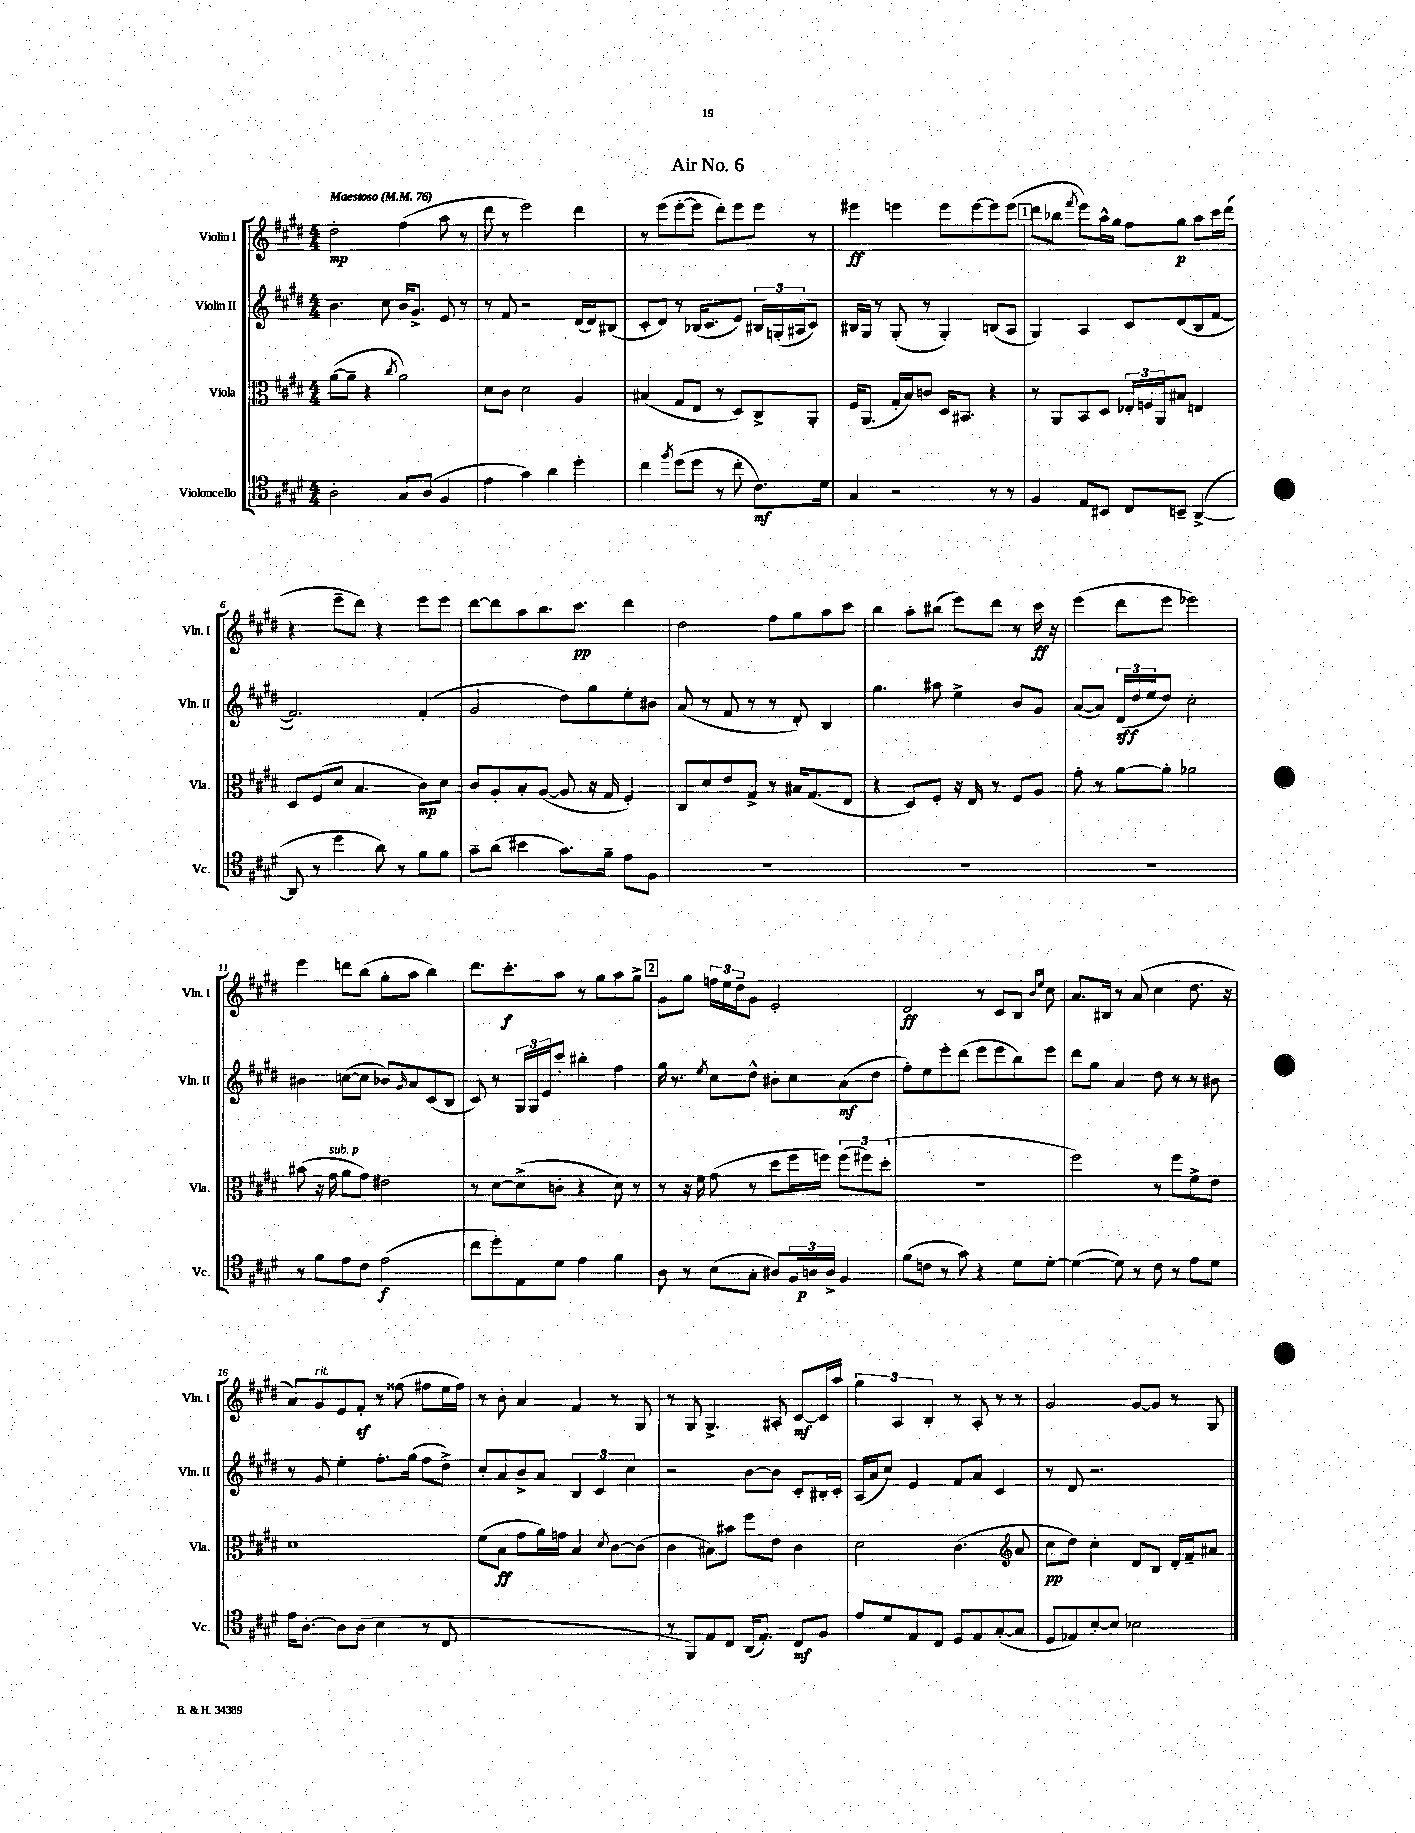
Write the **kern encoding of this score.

**kern	**dynam	**kern	**dynam	**kern	**dynam	**kern	**dynam
*part4	*part4	*part3	*part3	*part2	*part2	*part1	*part1
*staff4	*staff4	*staff3	*staff3	*staff2	*staff2	*staff1	*staff1
*I"Violoncello	*	*I"Viola	*	*I"Violin II	*	*I"Violin I	*
*I'Vc.	*	*I'Vla.	*	*I'Vln. II	*	*I'Vln. I	*
*clefC4	*	*clefC3	*	*clefG2	*	*clefG2	*
*k[f#c#g#d#]	*	*k[f#c#g#d#]	*	*k[f#c#g#d#]	*	*k[f#c#g#d#]	*
*M4/4	*	*M4/4	*	*M4/4	*	*M4/4	*
*MM76	*	*MM76	*	*MM76	*	*MM76	*
=1	=1	=1	=1	=1	=1	=1	=1
!	!	!	!	!	!	!LO:TX:a:B:t=Maestoso	!
2A'\	.	([8a\L	.	4.b\	.	2dd#'\	mp
.	.	8a~\J]	.	.	.	.	.
.	.	4r	.	.	.	.	.
.	.	.	.	8cc#\	.	.	.
.	.	8qcc#/	.	.	.	.	.
8G#/L	.	2a\)	.	16b/KL	.	(4ff#\	.
.	.	.	.	8.g#^/J	.	.	.
(8A/J	.	.	.	.	.	.	.
4F#/	.	.	.	8e/	.	8aa\	.
.	.	.	.	8r	.	8r	.
=2	=2	=2	=2	=2	=2	=2	=2
4e\	.	8d#\L	.	8r	.	8ddd#\	.
.	.	8c#\J	.	8f#/	.	8r	.
4g#\)	.	2d#\	.	2r	.	2eee\)	.
4a\	.	.	.	.	.	.	.
4dd#'\	.	4A/	.	(16d#/LL	.	4ddd#\	.
.	.	.	.	16d#/J)	.	.	.
.	.	.	.	(8B#X/J	.	.	.
=3	=3	=3	=3	=3	=3	=3	=3
4cc#\	.	(4B#X/	.	8c#'/L	.	8r	.
.	.	.	.	8d#/J)	.	(8eee\L	.
8qff#/	.	.	.	.	.	.	.
(8dd#\L	.	8G#/L	.	8r	.	[8eee'\	.
8dd#\J	.	8E/J	.	(16B-X/KL	.	8eee\J]	.
.	.	.	.	8.c#/	.	.	.
8r	.	8r	.	.	.	8ddd#'\L)	.
8cc#'\	.	8D#/L)	.	8e/J)	.	8eee\	.
8.c#\L)	mf	8C#^/	.	24B#X/LL	.	8eee\J	.
.	.	.	.	(24Gn'/	.	.	.
.	.	.	.	24A#X/J	.	.	.
.	.	8AA'/J	.	8c#/J)	.	8r	.
16d#\Jk	.	.	.	.	.	.	.
=4	=4	=4	=4	=4	=4	=4	=4
4G#/	.	16F#/KL	.	16B#X/LL	.	4eee#X\	ff
.	.	(8.AA/J	.	16G#/JJ	.	.	.
.	.	.	.	8r	.	.	.
2r	.	16G#'/LL	.	(8G#'/	.	4eeen\	.
.	.	16B/J)	.	.	.	.	.
.	.	8cn/J	.	8r	.	.	.
.	.	16D#/KL	.	4G#'/)	.	8eee\L	.
.	.	8.BB#X/J	.	.	.	.	.
.	.	.	.	.	.	[8eee\	.
8r	.	4r	.	(8Bn/L	.	8eee\]	.
8r	.	.	.	8A/J	.	(8eee\J	.
!!LO:REH:place=s1:t=1
=5	=5	=5	=5	=5	=5	=5	=5
4F#/	.	8r	.	4G#/)	.	8ddd#\L	.
.	.	8AA/L	.	.	.	8bb-X\J	.
.	.	.	.	.	.	8qfff#/	.
8E/L	.	8BB/	.	4A/	.	8eee\L)	.
8BB#X/J	.	8D#/J	.	.	.	16aa^^\L	.
.	.	.	.	.	.	16gg#\JJ	.
8C#/L	.	24E-X'/LL	.	8c#/L	.	8ff#\L	.
.	.	24Fn/	.	.	.	.	.
.	.	24AA/J	.	.	.	.	.
8BBn~/J	.	8B#X/J	.	(8d#/	.	8gg#\J	p
([4AA^/	.	4En/	.	8B/	.	8aa\L	.
.	.	.	.	[8f#/J	.	16ccc#\L	.
.	.	.	.	.	.	(16ddd#\JJ	.
!!LO:LB:g=z
=6	=6	=6	=6	=6	=6	=6	=6
8AA/]	.	8D#/L	.	2.f#/])	.	4r	.
8r	.	(8F#/	.	.	.	.	.
4dd#\	.	8d#/J	.	.	.	8eee~\L	.
.	.	4.B/	.	.	.	8ddd#\J)	.
8a\)	.	.	.	.	.	4r	.
8r	.	.	.	.	.	.	.
8f#\L	.	8c#\L)	mp	(4f#'/	.	8eee\L	.
8f#\J	.	8d#\J	.	.	.	8eee\J	.
=7	=7	=7	=7	=7	=7	=7	=7
8g#~\L	.	8c#/L	.	2g#/	.	[8ddd#\L	.
(8a\J	.	8A'/	.	.	.	8ddd#\]	.
4b#X\	.	8B'/	.	.	.	8aa\	.
.	.	([8A/J	.	.	.	8.bb\	.
8.g#\L)	.	8A/]	.	8dd#\L)	.	.	.
.	.	.	.	.	.	8.ccc#\J	pp
.	.	16r	.	8gg#\	.	.	.
16f#~\Jk	.	16G#/	.	.	.	.	.
8e\L	.	4F#'/)	.	8ee'\	.	4ddd#\	.
8F#\J	.	.	.	8b#X\J	.	.	.
=8	=8	=8	=8	=8	=8	=8	=8
1r	.	8C#/L	.	(8a/	.	2dd#\	.
.	.	8d#/	.	8r	.	.	.
.	.	8e/	.	8f#/	.	.	.
.	.	8G#^/J	.	8r	.	.	.
.	.	8r	.	8r	.	8ff#\L	.
.	.	16B#X/KL	.	8d#'/)	.	8gg#\	.
.	.	(8.G#/	.	.	.	.	.
.	.	.	.	4B/	.	8aa\	.
.	.	8E/J	.	.	.	8ccc#\J	.
=9	=9	=9	=9	=9	=9	=9	=9
1r	.	4r	.	4.gg#\	.	4bb\	.
.	.	8D#/L)	.	.	.	8aa'\L	.
.	.	8F#'/J	.	8aa#X\	.	(8bb#X\J	.
.	.	16r	.	4ee^\	.	8eee\L)	.
.	.	16E/	.	.	.	.	.
.	.	8r	.	.	.	8ddd#\J	.
.	.	8F#/L	.	8b/L	.	8r	.
.	.	8A/J	.	8g#/J	.	16ccc#\	ff
.	.	.	.	.	.	16r	.
=10	=10	=10	=10	=10	=10	=10	=10
1r	.	8g#'\	.	([8a/L	.	(4eee\	.
.	.	8r	.	8a/J])	.	.	.
.	.	[8a\L	.	(24d#/LL	sff	8ddd#\L	.
.	.	.	.	24dd#/	.	.	.
.	.	.	.	24ee/J	.	.	.
.	.	8a'\J]	.	8dd#/J)	.	8eee\J	.
.	.	2a-X\	.	2cc#'\	.	2eee-X\)	.
!!LO:LB:g=z
=11	=11	=11	=11	=11	=11	=11	=11
8r	.	(8b#X\	.	4b#X\	.	4eee\	.
8f#\L	.	16r	.	.	.	.	.
!	!	!LO:TX:a:i:t=sub. p	!	!	!	!	!
.	.	16g#\	.	.	.	.	.
8e\	.	8a\L	.	([8ccn\L	.	8dddn\L	.
8c#\J	.	8g#\J)	.	8cc\J]	.	(8bb\J	.
(2e\	f	2e#X\	.	8b-X/L)	.	8gg#'\L	.
.	.	.	.	16qqg#/	.	.	.
.	.	.	.	8a/	.	8aa\J	.
.	.	.	.	(8c#/	.	4bb\)	.
.	.	.	.	8B/J	.	.	.
=12	=12	=12	=12	=12	=12	=12	=12
8cc#\L	.	8r	.	8c#/)	.	8.ddd#\L	.
8dd#'\)	.	[8d#\L	.	8r	.	.	.
.	.	.	.	.	.	8.ccc#'\	f
8E\	.	(8d#^\]	.	24G#/LL	.	.	.
.	.	.	.	24G#/	.	.	.
.	.	.	.	24e/J	.	.	.
8d#\J	.	8cn'\J	.	8ccc#'/J	.	8aa\J	.
4e\	.	4r	.	4bb#X'\	.	8r	.
.	.	.	.	.	.	8gg#\L	.
4f#\	.	8d#\)	.	4ff#\	.	8aa\	.
.	.	8r	.	.	.	8gg#^\J	.
!!LO:REH:place=s1:t=2
=13	=13	=13	=13	=13	=13	=13	=13
8A\	.	8r	.	16gg#\	.	8g#\L	.
.	.	.	.	8.r	.	.	.
8r	.	16r	.	.	.	8gg#\J	.
.	.	16f#\	.	.	.	.	.
.	.	.	.	8qee/	.	.	.
(8B\L	.	(8g#\	.	8cc#\L	.	24ffn\LL	.
.	.	.	.	.	.	24ee\	.
.	.	.	.	.	.	24dd#~\J	.
8G#'\J	.	8r	.	8dd#^^\J	.	8g#\J	.
8A#X/L)	.	8dd#\L	.	8b#X'\L	.	2e'/	.
24F#/L	.	16ff#\L	.	8cc#\	.	.	.
24An/	p	.	.	.	.	.	.
.	.	16ffn\JJ)	.	.	.	.	.
24A^/JJ	.	.	.	.	.	.	.
4F#/	.	(12ff\L	.	(8a\	mf	.	.
.	.	12ff#X\)	.	.	.	.	.
.	.	.	.	8dd#\J	.	.	.
.	.	(12dd#'\J	.	.	.	.	.
=14	=14	=14	=14	=14	=14	=14	=14
(8f#\L	.	1r	.	8ff#'\L)	.	2d#/	ff
8cn\J	.	.	.	8ee\	.	.	.
8r	.	.	.	8eee'\	.	.	.
8g#\)	.	.	.	(8ddd#\J	.	.	.
4r	.	.	.	8eee\L	.	8r	.
.	.	.	.	8eee\	.	8c#/L	.
8d#\L	.	.	.	8bb\)	.	8B/J	.
.	.	.	.	.	.	16qqb/LL	.
.	.	.	.	.	.	16qqee/JJ	.
[8d#'\J	.	.	.	8eee\J	.	8cc#\	.
=15	=15	=15	=15	=15	=15	=15	=15
(4d#\_	.	2ff#\)	.	8ddd#\L	.	8.a/L	.
.	.	.	.	8gg#\J	.	.	.
.	.	.	.	.	.	16B#X/Jk	.
8d#\])	.	.	.	4a/	.	8r	.
8r	.	.	.	.	.	(8a/	.
8c#\	.	8r	.	8dd#\	.	4cc#\	.
8r	.	8ff#\L	.	8r	.	.	.
8e\L	.	8f#^\	.	8r	.	8.dd#\	.
8d#\J	.	8e\J	.	8b#X\	.	.	.
.	.	.	.	.	.	16r	.
!!LO:LB:g=z
=16	=16	=16	=16	=16	=16	=16	=16
16e\KL	.	1d#	.	8r	.	8a/L)	.
[8.A'\J	.	.	.	.	.	.	.
!	!	!	!	!	!	!LO:TX:a:i:t=rit.	!
.	.	.	.	8g#/	.	8g#/	.
8A\L]	.	.	.	4ee'\	.	8e/	.
(8A\J	.	.	.	.	.	8f#z'/J	.
4B\	.	.	.	8.ff#'\L	.	8r	.
.	.	.	.	.	.	(8ff##X\	.
.	.	.	.	(16gg#\Jk	.	.	.
8r	.	.	.	8ff#\L	.	8ff#X\L	.
8C#/	.	.	.	8dd#^\J)	.	16ee\L	.
.	.	.	.	.	.	16ff#\JJ)	.
=17	=17	=17	=17	=17	=17	=17	=17
1r	.	(8f#\L	.	8cc#'/L	.	8r	.
.	.	8B\J	ff	8a/	.	8b'\	.
.	.	8g#\L	.	8b^/	.	4a/	.
.	.	16a\L)	.	8a/J	.	.	.
.	.	16gn\JJ	.	.	.	.	.
.	.	4B/	.	6B/	.	4f#/	.
.	.	.	.	6c#/	.	.	.
.	.	8qd#/	.	.	.	.	.
.	.	[8c#\L	.	.	.	8r	.
.	.	.	.	6cc#\	.	.	.
.	.	(8c#\J]	.	.	.	8G#/	.
=18	=18	=18	=18	=18	=18	=18	=18
8r	.	4c#\	.	2r	.	8r	.
8FF#/L)	.	.	.	.	.	8G#/	.
8E/	.	8B#X\L)	.	.	.	4.G#^/	.
8C#/J	.	8b#X\J	.	.	.	.	.
(16AA/KL	.	8ff#\L	.	[8b\L	.	.	.
8.E'/J)	.	.	.	.	.	.	.
.	.	8e\J	.	8b\J]	.	8A#X'/	.
8C#/L	mf	4c#\	.	8c#'/L	.	[8c#/L	mf
8F#/J	.	.	.	16B#X'/L	.	16c#/L]	.
.	.	.	.	16c#'/JJ	.	16aa/JJ	.
=19	=19	=19	=19	=19	=19	=19	=19
8e/L	.	2d#\	.	(16A/LL	.	6gg#\	.
.	.	.	.	16a/J	.	.	.
8d#/	.	.	.	8cc#/J)	.	.	.
.	.	.	.	.	.	6A/	.
8E/	.	.	.	4e/	.	.	.
.	.	.	.	.	.	6B'/	.
8C#/J	.	.	.	.	.	.	.
8D#/L	.	(4.c#\	.	8f#/L	.	8r	.
8E/	.	.	.	8a/J	.	8A'/	.
([8G#'/	.	.	.	4c#/	.	8r	.
*	*	*clefG2	*	*	*	*	*
8G#/J]	.	8a/	.	.	.	8r	.
=20	=20	=20	=20	=20	=20	=20	=20
8D#/L	.	8cc#\L	pp	8r	.	2g#/	.
8E-X/)	.	8dd#\J)	.	8d#/	.	.	.
[8B'/	.	4cc#'\	.	2.r	.	.	.
8B/J]	.	.	.	.	.	.	.
2B-X\	.	8d#/L	.	.	.	[8g#/L	.
.	.	8B/J	.	.	.	8g#/J]	.
.	.	16d#'/LL	.	.	.	8r	.
.	.	16f#~/J	.	.	.	.	.
.	.	8a#X/J	.	.	.	8G#/	.
==	==	==	==	==	==	==	==
*-	*-	*-	*-	*-	*-	*-	*-
